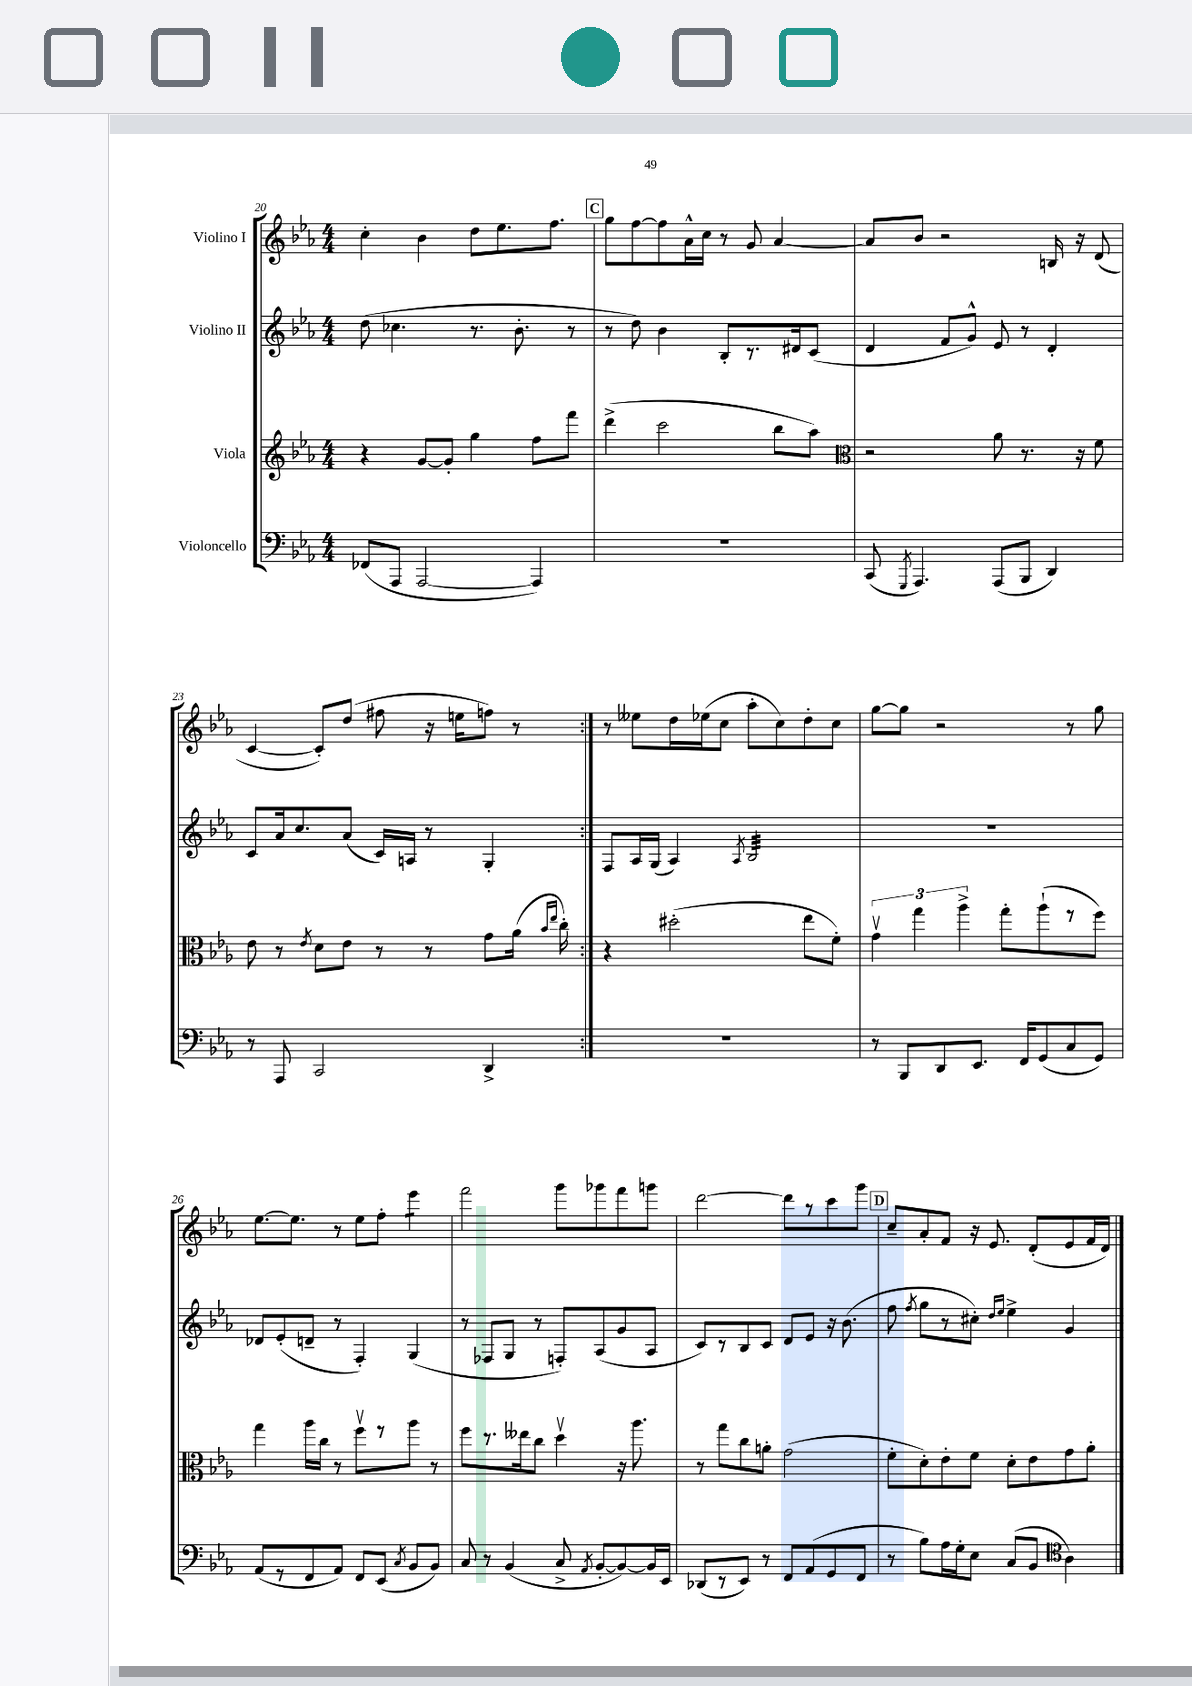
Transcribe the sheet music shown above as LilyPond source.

<<
\new StaffGroup <<
\new Staff = "s0" \with { instrumentName = "Violino I" } {
    \clef treble \key ees \major \numericTimeSignature \time 4/4
    \autoBeamOff \repeat volta 2 { c''4-. bes'4 d''8[ ees''8. f''8.] |
    \mark \markup { \box "C" } g''8[ f''8~ f''8 aes'16-^ c''16] r8 g'8 aes'4~ |
    aes'8[ bes'8] r2 b16 r16 d'8( |
    c'4~ c'8[-.) d''8]( fis''8 r16 e''16[ f''8]) r8 | }
    r8 eeses''8[ d''16 ees''16( c''8] aes''8[-. c''8) d''8-. c''8] |
    g''8[~ g''8] r2 r8 g''8 |
    ees''8.[~ ees''8.] r8 ees''8[ f''8]-. ees'''4:8 |
    f'''2 g'''8[ ges'''8 f'''8 g'''8] |
    d'''2~ d'''8[ r8 c'''8 g'''8] |
    \mark \markup { \box "D" } c''8[-- aes'8-. f'8] r16 ees'8. d'8[-.( ees'8 f'16 d'16]) \bar "|." |
}
\new Staff = "s1" \with { instrumentName = "Violino II" } {
    \clef treble \key ees \major \numericTimeSignature \time 4/4
    \autoBeamOff \repeat volta 2 { d''8( ces''4. r8. bes'8.-. r8 |
    \mark \markup { \box "C" } r8 d''8) bes'4 bes8[-. r8. dis'16 c'8]( |
    d'4 f'8[ g'8]-^) ees'8 r8 d'4-. |
    c'8[ aes'16 c''8. aes'8]( c'16[) a16] r8 g4-. | }
    f8[ aes16 g16]( aes4) \acciaccatura { aes8 } bes2:32 |
    R1 |
    des'8[ ees'8-.( d'8]-- r8 f4-.) g4( |
    r8 fes8[ g8] r8 f8[-.) aes8( g'8 aes8] |
    c'8[) r8 bes8 c'8] d'8[ ees'8] r16 bes'8.( |
    \mark \markup { \box "D" } f''8 \acciaccatura { f''8 } g''8[ r8 cis''8]-.) \grace { d''16[ ees''16] } ees''4-> g'4 \bar "|." |
}
\new Staff = "s2" \with { instrumentName = "Viola" } {
    \clef treble \key ees \major \numericTimeSignature \time 4/4
    \autoBeamOff \repeat volta 2 { r4 g'8[~ g'8]-. g''4 f''8[ f'''8] |
    \mark \markup { \box "C" } d'''4->( c'''2 bes''8[ aes''8]) |
    \clef alto r2 aes'8 r8. r16 f'8 |
    ees'8 r8 \acciaccatura { ees'8 } d'8[ ees'8] r8 r8 g'8[ aes'16]( \grace { bes'16[ ees''16] } c''16-.) | }
    r4 dis''2-.( ees''8[ f'8]-.) |
    \tuplet 3/2 { g'4\upbow g''4 aes''4-> } g''8[-. aes''8-!( r8 f''8]) |
    g''4 aes''16[ c''16] r8 f''8[\upbow r8 aes''8] r8 |
    f''8[ r8. eeses''16 c''8] d''4\upbow r16 aes''8. |
    r8 g''8[ c''8 a'8]-. g'2( |
    \mark \markup { \box "D" } f'8[-. d'8-.) ees'8-. f'8] d'8[-. ees'8 g'8 aes'8]-. \bar "|." |
}
\new Staff = "s3" \with { instrumentName = "Violoncello" } {
    \clef bass \key ees \major \numericTimeSignature \time 4/4
    \autoBeamOff \repeat volta 2 { fes,8[( aes,,8] aes,,2~ aes,,4) |
    \mark \markup { \box "C" } R1 |
    c,8( \acciaccatura { g,,8 } aes,,4.) aes,,8[( bes,,8] d,4) |
    r8 aes,,8 c,2 d,4-> | }
    R1 |
    r8 bes,,8[ d,8 ees,8.] f,16[ g,8( c8 g,8]) |
    aes,8[( r8 f,8 aes,8]) f,8[ ees,8]( \acciaccatura { c8 } bes,8[ bes,8]) |
    c8 r8 bes,4( c8-> \acciaccatura { aes,8 } bes,8[~-. bes,8~) bes,16 ees,16] |
    des,8[( r8 ees,8]) r8 f,8[ aes,8( g,8 f,8] |
    \mark \markup { \box "D" } r8 bes8[) aes16 g16-. ees8] c8[( bes,8] \clef tenor aes4) \bar "|." |
}
>>
>>
\layout { \context { \Score currentBarNumber = #20 } }
